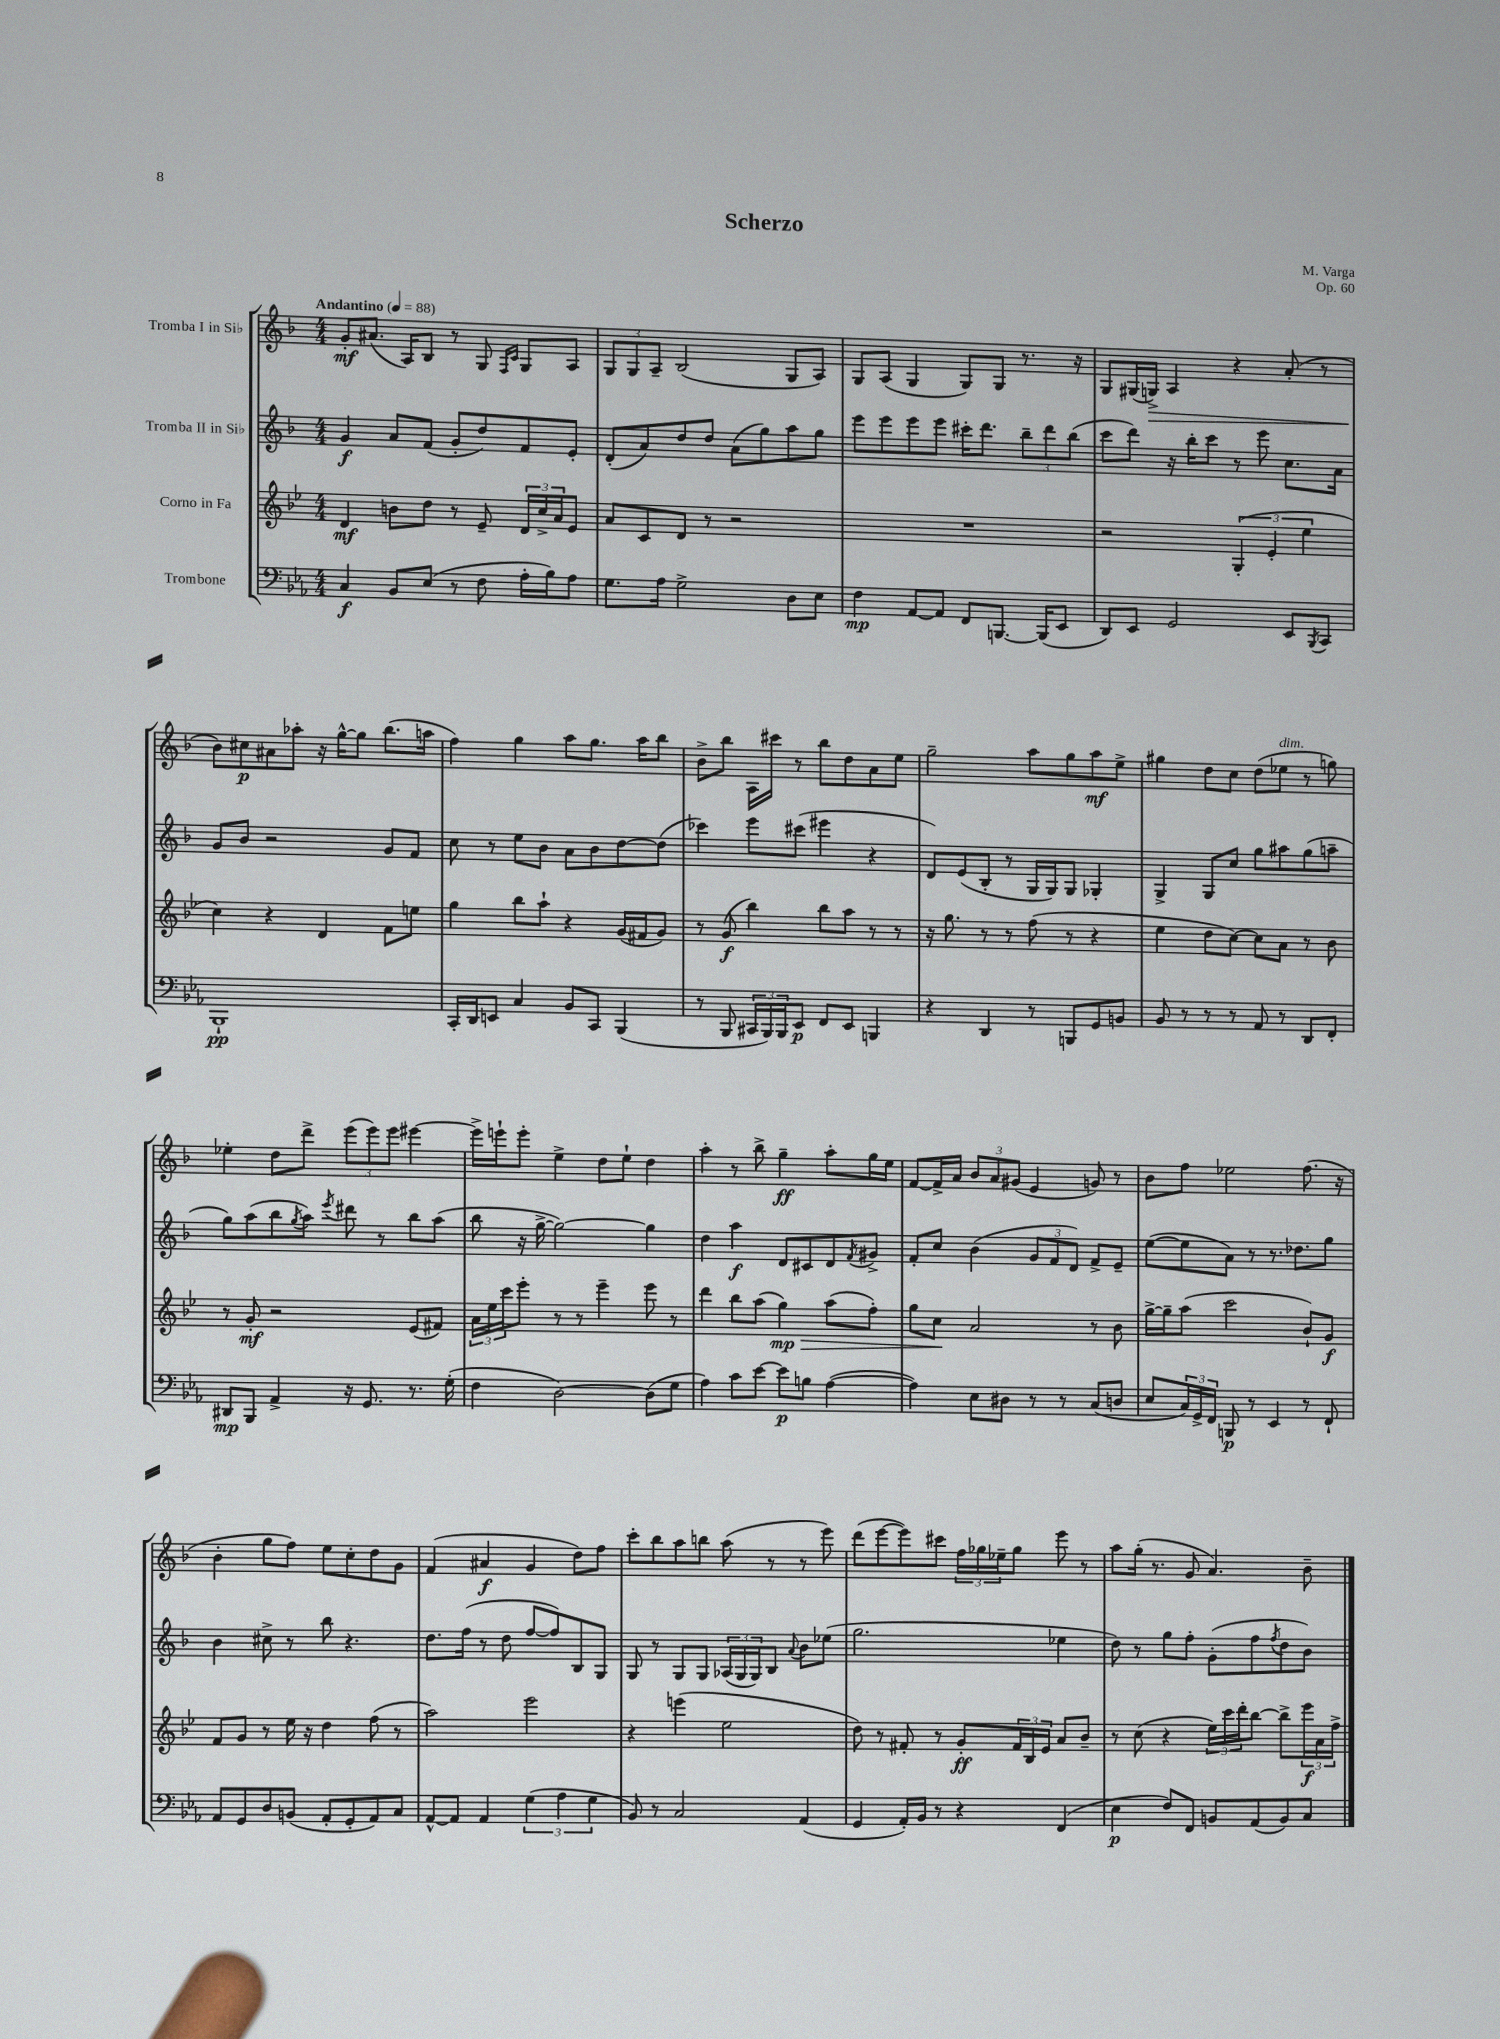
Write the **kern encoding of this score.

**kern	**kern	**kern	**kern
*staff4	*staff3	*staff2	*staff1
*clefF4	*clefG2	*clefG2	*clefG2
*k[b-e-a-]	*k[b-e-]	*k[b-]	*k[b-]
*M4/4	*M4/4	*M4/4	*M4/4
*MM88	*MM88	*MM88	*MM88
4C/	4d/	4g/	8g'/L
.	.	.	(8.a#/J
8BB-/L	8b\L	8a/L	.
.	.	.	16A/LK)
(8E-/J	8dd\J	(8f/J	8B-/J
8r	8r	8g'/L	8r
8F\	8e-~/	8dd/)	8G/
.	.	.	16qqF/LL
.	.	.	16qqc/JJ
16A-'\LL	24d/LL	8f/	8G/L
.	24cc^/	.	.
16B-\J)	.	.	.
.	24a/J	.	.
8A-\J	8e-/J	8e'/J	8A/J
=	=	=	=
8.G\L	8a/L	(8d'/L	12G/L
.	.	.	12G/
.	8c/	8a/)	.
.	.	.	12A~/J
16A-\Jk	.	.	.
2G^\	8d/J	8dd/	(2B-/
.	8r	8dd/J	.
.	2r	(8a\L	.
.	.	8gg\)	.
8D\L	.	8aa\	8G/L
8E-\J	.	8gg\J	8A/J)
=	=	=	=
4F\	1r	8eee\L	8G/L
.	.	8eee\	(8A/J
[8AA-/L	.	8eee\	4G/
8AA-/]J	.	8eee\J	.
8FF/L	.	16ccc#'\LK	8G/L)
.	.	8.ddd\J	.
[8.BBB/J	.	.	8G/J
.	.	12bb-~\L	8.r
(16BBB/]LK	.	.	.
.	.	12ddd\	.
8EE-/J	.	.	.
.	.	(12bb-\J	.
.	.	.	16r
=	=	=	=
8DD/L)	2r	8ccc\L	8G/L
8EE-/J	.	8ddd\J)	(16G#/L
.	.	.	16G^/JJ)
2GG/	.	16r	4A/
.	.	16bb-'\LK	.
.	.	8ccc\J	.
.	(6G'/	8r	4r
.	.	8eee\	.
.	6e-'/	.	.
8EE-/L	.	8.cc\L	(8a'/
.	6ee-\	.	.
8qBBB-/	.	.	.
8CC/J	.	.	8r
.	.	16a\Jk	.
=	=	=	=
1BBB-`	4cc\)	8g/L	8b-\L)
.	.	8b-/J	8cc#\
.	4r	2r	8a#\
.	.	.	8aa-'\J
.	4d/	.	16r
.	.	.	[16gg^^\LK
.	.	.	8gg\]J
.	8f\L	8g/L	(8.bb-\L
.	8ee\J	8f/J	.
.	.	.	16aa\Jk
=	=	=	=
16CC'/LL	4gg\	8cc\	4ff\)
16DD/J	.	.	.
8EE/J	.	8r	.
4C/	8bb-\L	8ee\L	4gg\
.	8aa`\J	8b-\J	.
8BB-/L	4r	8a\L	8aa\L
8CC/J	.	8b-\	8.gg\J
(4BBB-/	(16g/LL	[8dd\	.
.	16f#/J	.	16aa\LK
.	8g/J)	(8dd\]J	8bb-\J
=	=	=	=
8r	8r	4ccc-\)	8b-^\L
8BBB-/	(8g/	.	8bb-\J
24CC#/LL	4bb-\)	8eee\L	16A\LL
24BBB-/)	.	.	.
.	.	.	16ccc#\JJ
24BBB-/J	.	.	.
8EE-/J	.	(8ccc#\J	8r
8FF/L	8bb-\L	4eee#\	8bb-\L
8EE-/J	8aa\J	.	8dd\
4BBB/	8r	4r	8a\
.	8r	.	8ee\J
=	=	=	=
4r	16r	8d/L)	2gg~\
.	8.gg\	.	.
.	.	(8e/	.
4DD/	8r	8B-'/J	.
.	8r	8r	.
8r	(8ff\	16G/LL	8aa\L
.	.	16G/J)	.
8BBB/L	8r	8G/J	8gg\
8GG/	4r	4G-'/	8aa\
8BB/J	.	.	8ee^\J
=	=	=	=
8BB-/	4ee-\	4G^/	4gg#\
8r	.	.	.
8r	8dd\L	8G/L	8dd\L
8r	[8cc\J)	8cc/J	8cc\J
8AA-/	8cc\]L	8gg\L	(8dd\L
8r	8a\J	8aa#\	8ee-\J
8DD/L	8r	(8gg\	8r
8FF'/J	8b-\	8aa~\J	8gg\)
=	=	=	=
8DD#/L	8r	8gg\L)	4ee-'\
8BBB-/J	8g'/	(8aa\	.
4AA-^/	2r	8bb-\	8dd\L
.	.	8qgg/	.
.	.	8aa\J)	8ddd^\J
.	.	8qeee/	.
16r	.	8ddd#\	(12eee\L
8.GG/	.	.	.
.	.	.	12eee\)
.	.	8r	.
.	.	.	12eee\J
8.r	(8e-/L	8bb-\L	[4eee#\
.	8f#/J)	(8aa\J	.
(16G'\	.	.	.
=	=	=	=
4F\	24a\LL	8bb-\	16eee#^\]LL
.	24ee-\	.	.
.	.	.	16eee`\J
.	24ccc\J	.	.
.	8eee-'\J	16r	8eee'\J
.	.	[16gg^\	.
[2D\)	8r	2gg\_)	4ee^\
.	8r	.	.
.	4eee-~\	.	8dd\L
.	.	.	8ee`\J
(8D\]L	8eee-\	4gg\]	4dd\
8G\J	8r	.	.
=	=	=	=
4A-\)	4ddd\	4dd\	4aa'\
8c\L	8bb-\L	4aa\	8r
[8e-\J	(8aa\J	.	8bb-^\
8e-\]L	4gg\)	8d/L	4gg~\
8B\J	.	8c#/	.
([4A-\	(8aa\L	8d/	8aa'\L
.	.	8qf/	.
.	8ff'\J)	8g#^/J	16gg\L
.	.	.	16ee\JJ
=	=	=	=
4A-\])	8gg\L	8f'/L	[8f/L
.	8cc\J	8cc/J	16f^/]L
.	.	.	16a/JJ
8E-\L	2a/	(4b-\	12b-/L
.	.	.	12a/
8D#\J	.	.	.
.	.	.	(12g#/J
8r	.	12g/L	4e/
.	.	12f/	.
8r	.	.	.
.	.	12d/J)	.
(8C/L	8r	8f^/L	8g/)
8D/J	8b-\	8e~/J	8r
=	=	=	=
8E-/L	[16gg^\LL	([8ee\L	8b-\L
.	16gg~\]J	.	.
24C/L)	(8aa\J	8ee\]	8ff\J
24GG^/	.	.	.
24FF/JJ	.	.	.
8BBB/	2ccc\	8a\J)	2ee-\
8r	.	8r	.
4EE-/	.	8.r	.
.	.	8.dd-\L	.
8r	8b-`/L)	.	(8.ff\
8FF`/	8g/J	8gg\J	.
.	.	.	16r
=	=	=	=
8AA-/L	8f/L	4b-\	4b-'\
8GG/	8g/J	.	.
8D/	8r	8cc#^\	8gg\L
(8BB/J	16ee-\	8r	8ff\J)
.	16r	.	.
8AA-'/L	4dd\	8bb-\	8ee\L
8GG'/	.	4.r	8cc'\
8AA-/)	(8ff\	.	8dd\
8C/J	8r	.	8g\J
=	=	=	=
[8AA-^^/L	2aa\)	8.dd\L	(4f/
8AA-/]J	.	.	.
.	.	(16ff\Jk	.
4AA-/	.	8r	4a#/
.	.	8dd\	.
(6G\	2eee-\	[8ff/L	4g/
.	.	8ff/])	.
6A-\	.	.	.
.	.	8B-/	8dd\L)
6G\	.	.	.
.	.	8G/J	8ff\J
=	=	=	=
8BB-/)	4r	8G/	8ccc'\L
8r	.	8r	8bb-\
2C/	(4eee\	8G/L	8aa\
.	.	8G/J	8bb\J
.	2ee-\	(24A-/LL	(8aa\
.	.	24G/	.
.	.	24G/J)	.
.	.	8B-/J	8r
.	.	8qqa/	.
(4AA-/	.	8b-\L	8r
.	.	(8ee-\J	8eee\)
=	=	=	=
4GG/	8dd\)	2.gg\	(8ddd\L
.	8r	.	[8eee\
16AA-'/LL)	8f#'/	.	8eee\])
16BB-/JJ	.	.	.
8r	8r	.	8ccc#\J
4r	8g'/L	.	24ff\LL
.	.	.	24gg-\
.	.	.	24ee-~\J
.	24f#/L	.	8gg-\J
.	24B-/	.	.
.	24e-/JJ	.	.
(4FF/	8a/L	4ee-\	8eee\
.	8b-~/J	.	8r
=	=	=	=
4E-\	8r	8dd\)	8aa\L
.	(8cc\	8r	(16gg'\Jk
.	.	.	8.r
8F/L)	4r	8gg\L	.
8FF/J	.	8ff'\J	8g/
8BB/L	24ee-\LL)	(8g'\L	4.a/)
.	24ccc\	.	.
.	24ddd'\J	.	.
(8AA-/	[8bb-\J	8ff\	.
.	.	8qff/	.
8BB/)	8bb-^\]L	8dd\	.
8C/J	24eee-\L	8b-\J)	8b-~\
.	24a\	.	.
.	24ff^\JJ	.	.
==	==	==	==
*-	*-	*-	*-
